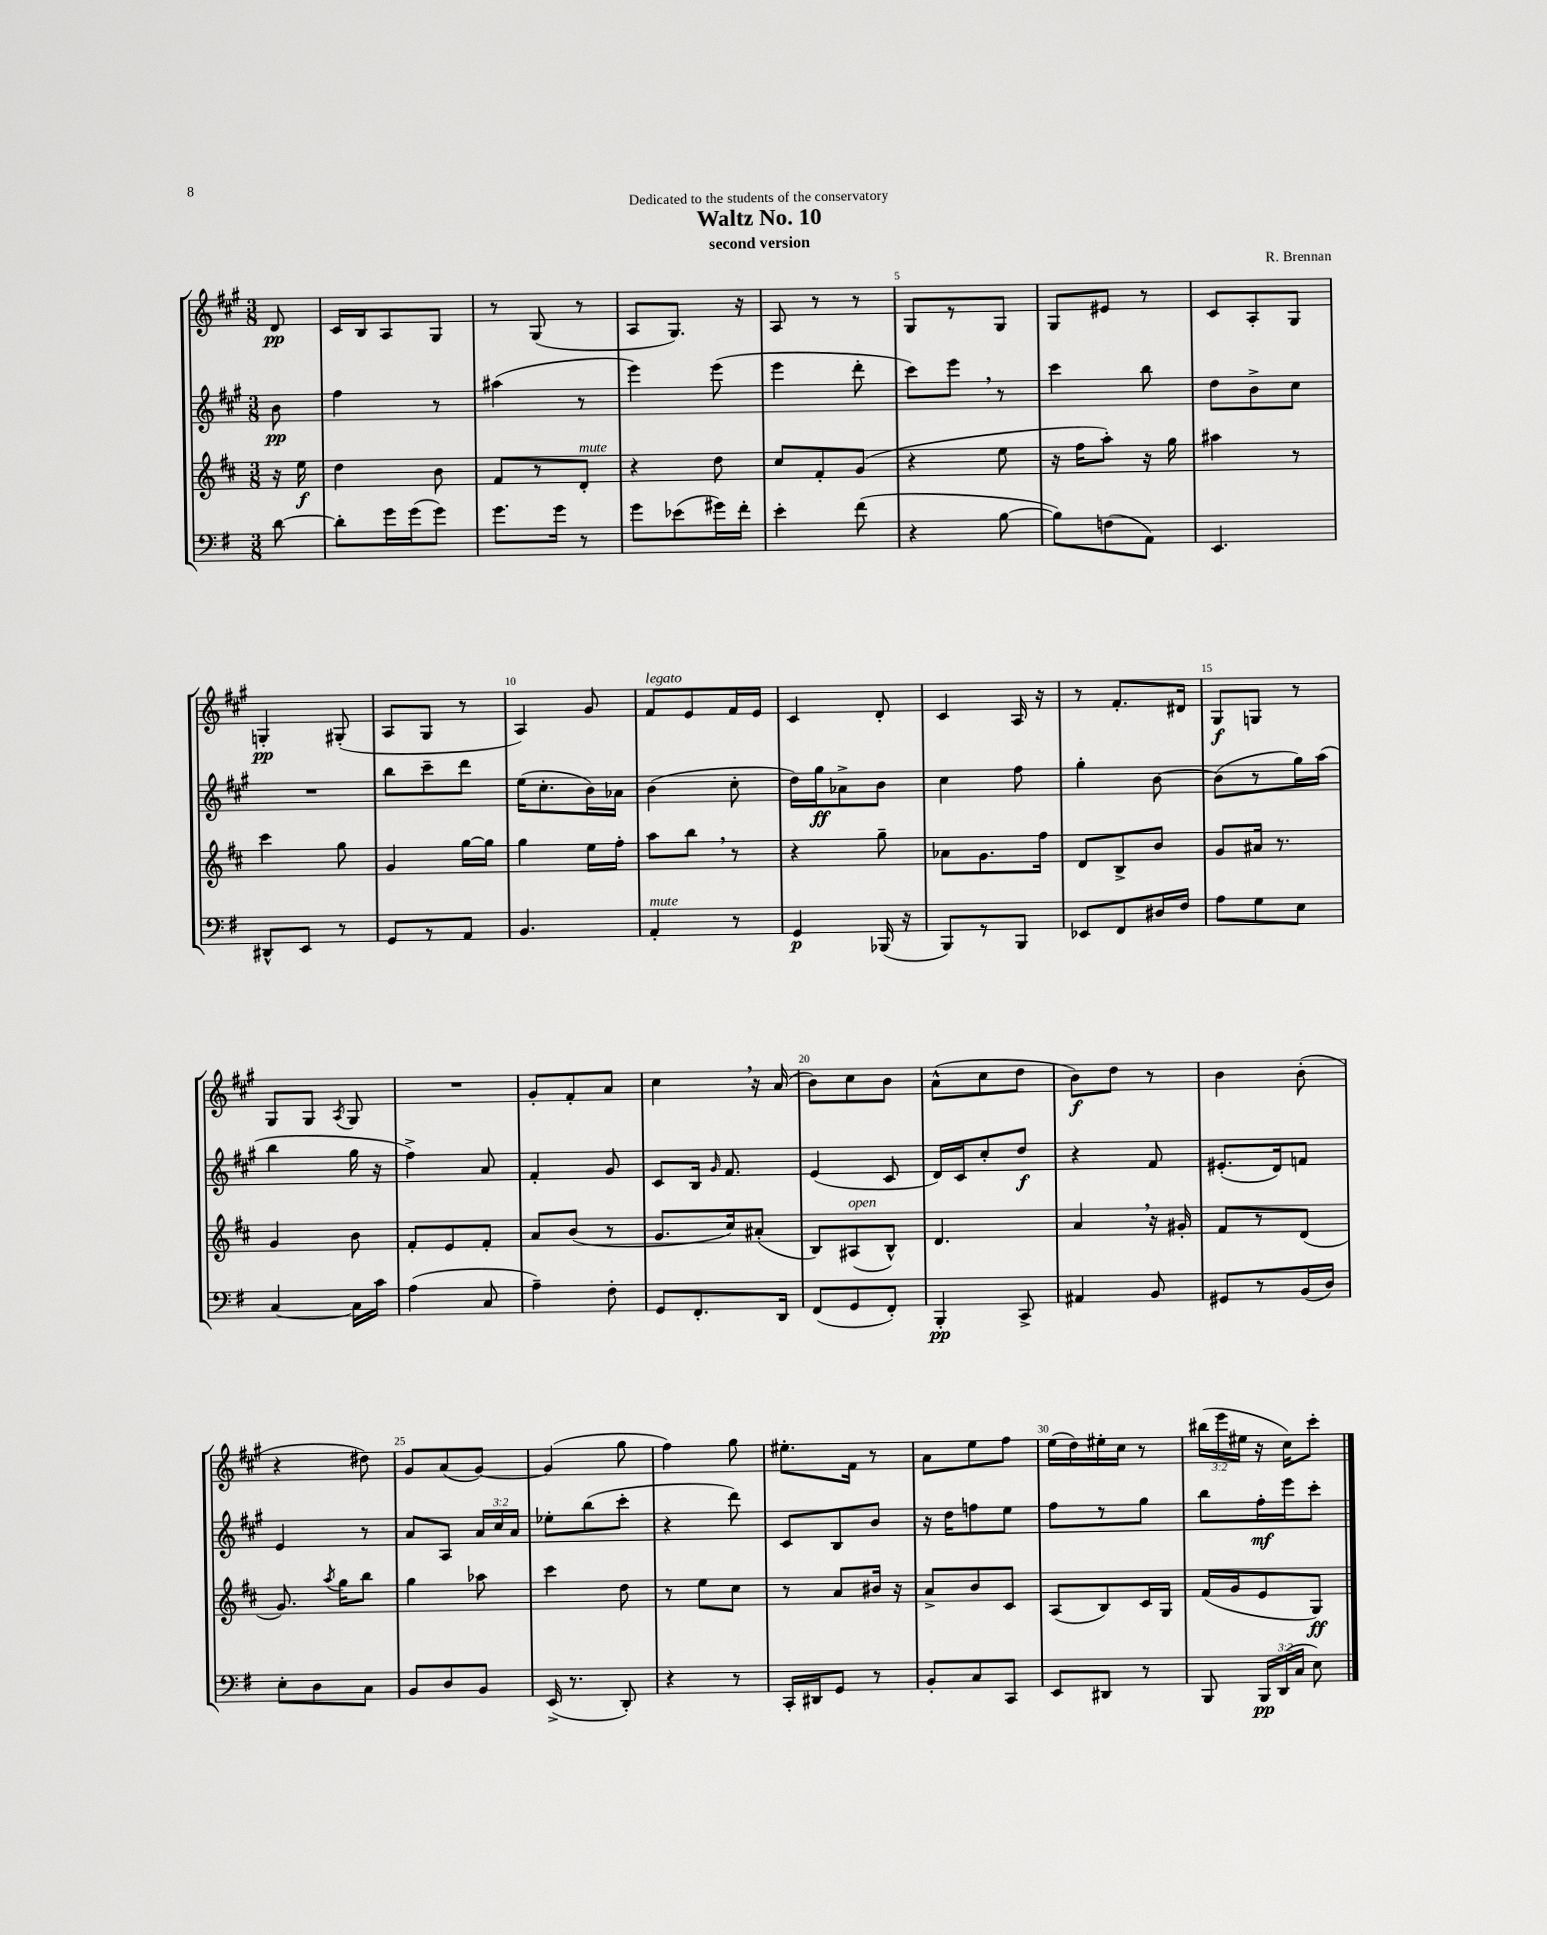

**kern	**kern	**kern	**kern
*staff4	*staff3	*staff2	*staff1
*clefF4	*clefG2	*clefG2	*clefG2
*k[f#]	*k[f#c#]	*k[f#c#g#]	*k[f#c#g#]
*M3/8	*M3/8	*M3/8	*M3/8
[8d\	16r	8b\	8d/
.	16ee\	.	.
=	=	=	=
8d'\]L	4dd\	4ff#\	16c#/LL
.	.	.	16B/J
16g\L	.	.	8A/
(16g\J	.	.	.
8g\J)	8b\	8r	8G#/J
=	=	=	=
8.g\L	8f#/L	(4aa#\	8r
.	8r	.	(8G#/
16g\Jk	.	.	.
8r	8d'/J	8r	8r
=	=	=	=
8g\L	4r	4eee\)	8A/L
(8e-\	.	.	8.G#/J)
16g#\L)	8dd\	(8eee\	.
16f#'\JJ	.	.	16r
=	=	=	=
4e'\	8cc#/L	4eee\	8A/
.	8f#'/	.	8r
(8f#\	(8g/J	8ddd'\	8r
=	=	=	=
4r	4r	8ccc#\L)	8G#/L
.	.	8eee\J	8r
[8B\	8ee\	8r	8G#/J
=	=	=	=
8B\]L)	16r	4ccc#\	8G#/L
.	16ff#\LK	.	.
(8F\	8aa'\J)	.	8e#/J
8AA\J)	16r	8bb\	8r
.	16gg\	.	.
=	=	=	=
4.EE/	4aa#\	8dd\L	8c#/L
.	.	8b^\	8A'/
.	8r	8cc#\J	8G#/J
=	=	=	=
8DD#^^/L	4ccc#\	4.r	4G'/
8EE/J	.	.	.
8r	8gg\	.	(8G#'/
=	=	=	=
8GG/L	4g/	8bb\L	8A/L
8r	.	8ccc#~\	8G#/J
8AA/J	[16gg\LL	8ddd\J	8r
.	16gg\]JJ	.	.
=	=	=	=
4.BB/	4gg\	(16ee\LK	4A/)
.	.	8.cc#'\	.
.	16ee\LL	16b\L)	8g#/
.	16ff#'\JJ	16a-\JJ	.
=	=	=	=
4AA'/	8aa\L	(4b\	8f#/L
.	8bb\J	.	8e/
8r	8r	8cc#'\	16f#/L
.	.	.	16e/JJ
=	=	=	=
4GG/	4r	16dd\LL)	4c#/
.	.	16gg#\J	.
.	.	8a-^\	.
(16BBB-/	8gg~\	8b\J	8d'/
16r	.	.	.
=	=	=	=
8BBB/L)	8a-\L	4cc#\	4c#/
8r	8.g\	.	.
8BBB/J	.	8ff#\	16A/
.	16ff#\Jk	.	16r
=	=	=	=
8EE-/L	8d/L	4gg#'\	8r
8FF#/	8B^/	.	8.f#'/L
16D#/L	8b/J	[8b\	.
16F#/JJ	.	.	16d#/Jk
=	=	=	=
8A\L	8g/L	(8b\]L	8G#/L
8G\	16a#/Jk	8r	8G/J
.	8.r	.	.
8E\J	.	16gg#\L)	8r
.	.	(16aa\JJ	.
=	=	=	=
[4C/	4g/	4bb\	8G#/L
.	.	.	8G#/J
.	.	.	8qA/
16C\]LL	8b\	16gg#\	8G#/
16c\JJ	.	16r	.
=	=	=	=
(4A\	8f#'/L	4ff#^\)	4.r
.	8e/	.	.
8C/	8f#'/J	8a/	.
=	=	=	=
4A~\)	8a/L	4f#'/	8g#'/L
.	(8b/J	.	8f#'/
8F#'\	8r	8g#/	8a/J
=	=	=	=
8GG/L	8.g/L	8c#/L	4cc#\
8.FF#'/	.	16B/Jk	.
.	.	16qqg#/	.
.	16cc#/k)	8.f#/	.
.	(8a#'/J	.	16r
16DD/Jk	.	.	(16a/
=	=	=	=
(8FF#/L	8B/L)	(4e/	8b\L)
8GG/	(8A#/	.	8cc#\
8FF#'/J)	8B^^/J)	8c#/	8b\J
=	=	=	=
4BBB'/	4.d/	16d/LL)	(8a^^\L
.	.	16c#/J	.
.	.	8cc#'/	8cc#\
8CC^/	.	8dd/J	8dd\J
=	=	=	=
4AA#/	4a/	4r	8b\L)
.	.	.	8dd\J
8BB/	16r	8f#/	8r
.	16g#'/	.	.
=	=	=	=
8GG#/L	8f#/L	(8.e#'/L	4b\
8r	8r	.	.
.	.	16d/k)	.
(16BB/L	(8d/J	8f/J	(8b'\
16D/JJ)	.	.	.
=	=	=	=
8E'\L	8.g/)	4e/	4r
8D\	.	.	.
.	8qaa/	.	.
.	16gg\LK	.	.
8C\J	8bb\J	8r	8dd#\)
=	=	=	=
8BB/L	4gg\	8a/L	8g#/L
8D/	.	8A/J	(8a/
8BB/J	8aa-\	24a/LL	[8g#/J)
.	.	24cc#/	.
.	.	24a/JJ	.
=	=	=	=
(16EE^/	4ccc#\	8ee-'\L	(4g#/]
8.r	.	.	.
.	.	(8bb\	.
8DD'/)	8dd\	8ccc#'\J	8gg#\
=	=	=	=
4r	8r	4r	4ff#\)
.	8ee\L	.	.
8r	8cc#\J	8ddd\)	8gg#\
=	=	=	=
16CC'/LL	8r	8c#/L	8.ee#'\L
16DD#/J	.	.	.
8GG/J	8a/L	8B/	.
.	.	.	16f#\Jk
8r	16b#/Jk	8b/J	8r
.	16r	.	.
=	=	=	=
8BB'/L	8a^/L	16r	8a\L
.	.	16dd\LK	.
8C/	8b/	8ff\	8ee\
8CC/J	8c#/J	8ee\J	8ff#\J
=	=	=	=
8EE/L	(8A/L	8ff#\L	(16ee\LL
.	.	.	16dd\)
8DD#/J	8B/)	8r	16ee#'\
.	.	.	16cc#\JJ
8r	16c#/L	8gg#\J	8r
.	16G/JJ	.	.
=	=	=	=
8BBB/	(16f#/LL	8bb\L	(24bb#\LL
.	.	.	24eee\
.	16g/J	.	.
.	.	.	24ee#\JJ
24BBB/LL	8e/	16ff#'\L	16r
(24DD/	.	.	.
.	.	16eee\J	16cc#\LK)
24C/JJ	.	.	.
8E\)	8G/J)	8ccc#'\J	8ccc#'\J
==	==	==	==
*-	*-	*-	*-
